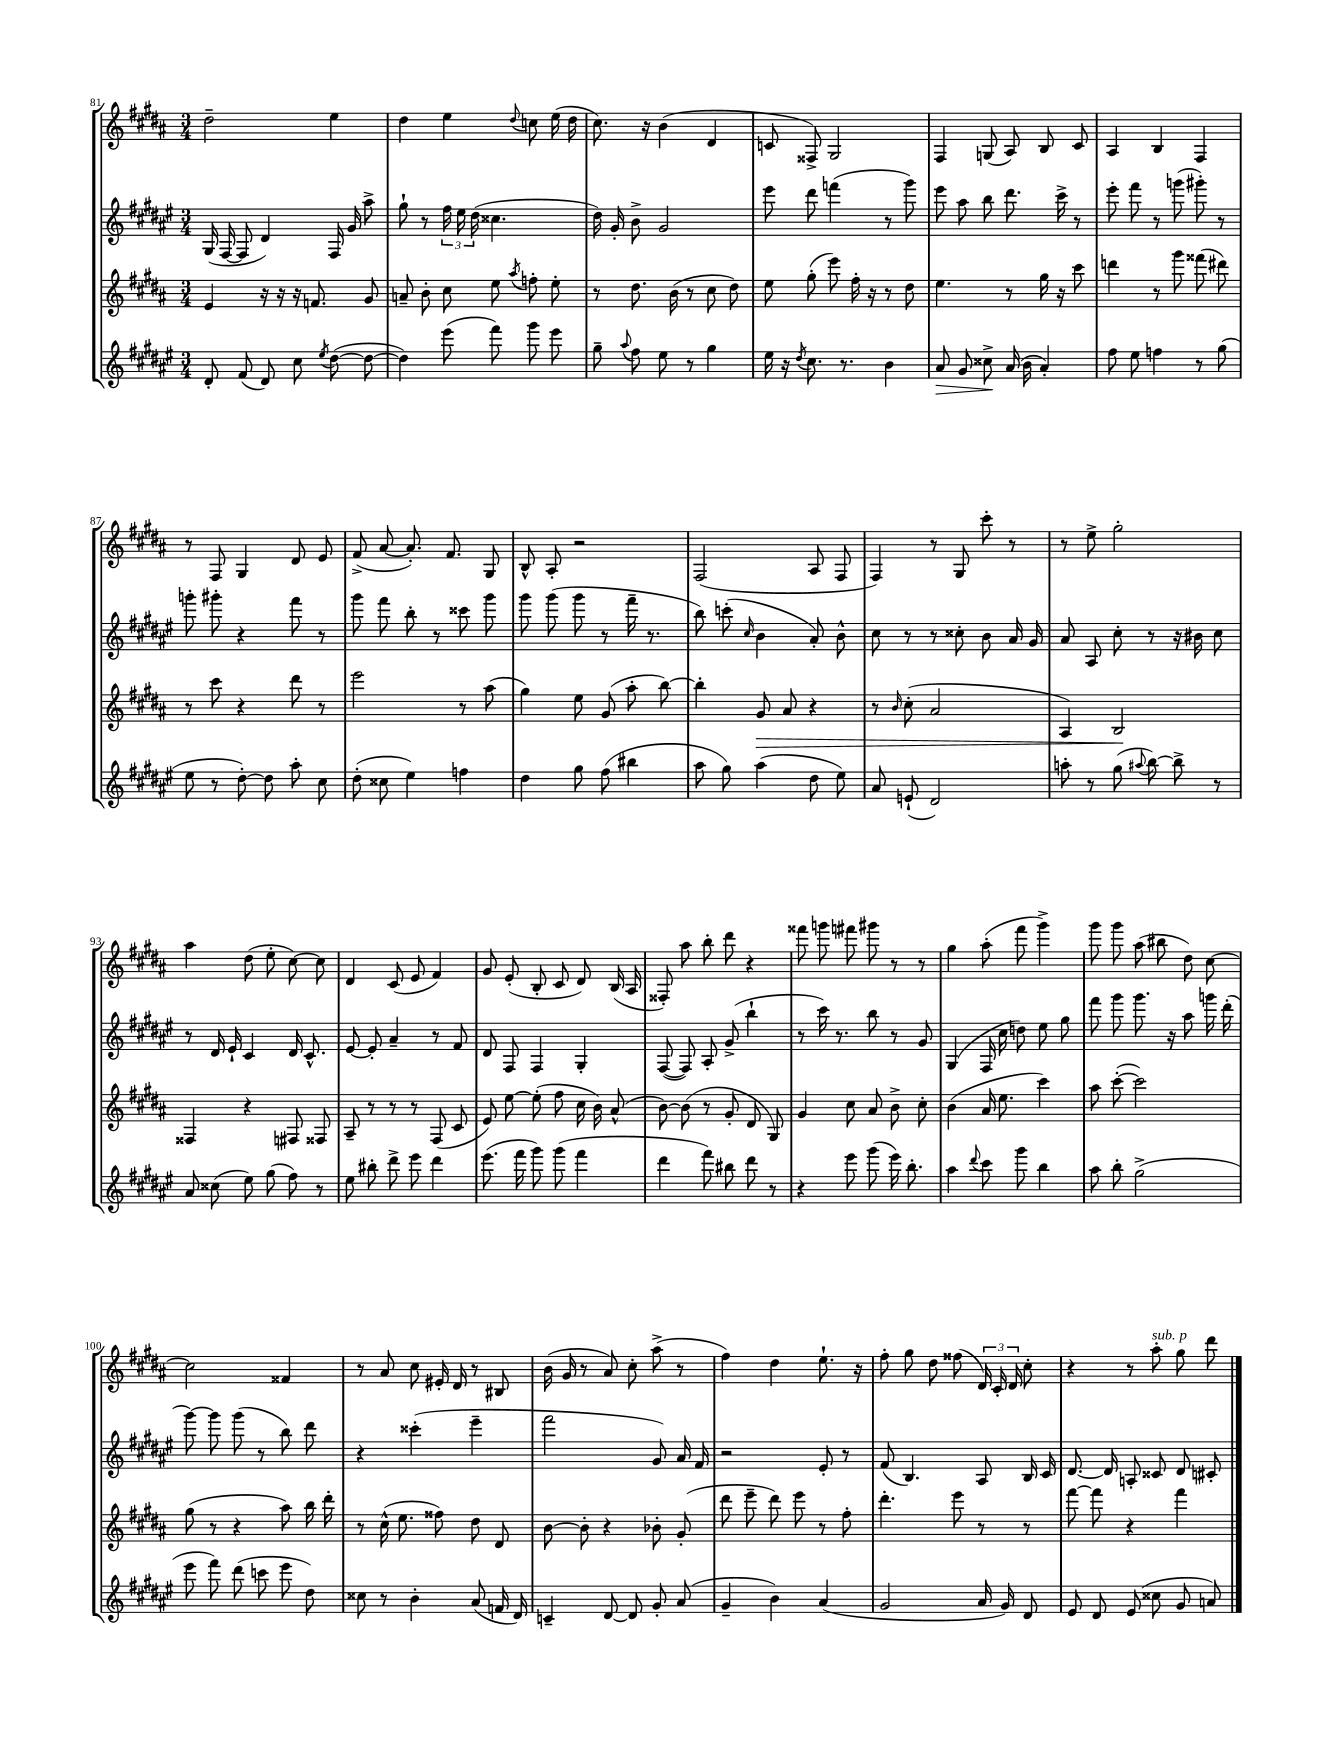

**kern	**dynam	**kern	**dynam	**kern	**kern
*part4	*part4	*part3	*part3	*part2	*part1
*staff4	*staff4	*staff3	*staff3	*staff2	*staff1
*clefG2	*	*clefG2	*	*clefG2	*clefG2
*k[f#c#g#d#a#e#]	*	*k[f#c#g#d#a#]	*	*k[f#c#g#d#a#e#]	*k[f#c#g#d#a#]
*M3/4	*	*M3/4	*	*M3/4	*M3/4
=81	=81	=81	=81	=81	=81
8d#'/	.	4e/	.	(16G#/	2dd#~\
.	.	.	.	[16F#/	.
(8f#/	.	.	.	8F#/]	.
8d#/)	.	16r	.	4d#/)	.
.	.	16r	.	.	.
8cc#\	.	16r	.	.	.
.	.	8.fn/	.	.	.
8qee#/	.	.	.	.	.
([8dd#\	.	.	.	16F#/	4ee\
.	.	.	.	16g#/	.
8dd#\_	.	8g#/	.	8aa#^\	.
=82	=82	=82	=82	=82	=82
4dd#\])	.	8an~/	.	8gg#`\	4dd#\
.	.	8b'\	.	8r	.
(8eee#\	.	8cc#\	.	24ff#\	4ee\
.	.	.	.	24ee#\	.
.	.	.	.	(24dd#\	.
8fff#\)	.	8ee\	.	4.cc##X\	.
.	.	8qaa#/	.	.	8qqdd#/
8ggg#\	.	8ffn'\	.	.	8ccn\
8eee#\	.	8ee'\	.	.	(16ee\
.	.	.	.	.	16dd#\
=83	=83	=83	=83	=83	=83
8gg#~\	.	8r	.	16dd#\)	8.cc#\)
.	.	.	.	16g#'/	.
8qqaa#/	.	.	.	.	.
8ff#\	.	8.dd#\	.	8b^\	.
.	.	.	.	.	16r
8ee#\	.	.	.	2g#/	(4b\
.	.	(16b\	.	.	.
8r	.	8r	.	.	.
4gg#\	.	8cc#\	.	.	4d#/
.	.	8dd#\)	.	.	.
=84	=84	=84	=84	=84	=84
16ee#\	.	8ee\	.	8eee#\	8cn/
16r	.	.	.	.	.
8qdd#/	.	.	.	.	.
8.cc#\	.	(8gg#'\	.	8ddd#\	8F##X^/)
.	.	8eee\)	.	(4fffn\	2G#/
8.r	.	.	.	.	.
.	.	16ff#'\	.	.	.
.	.	16r	.	.	.
4b\	.	8r	.	8r	.
.	.	8dd#\	.	8ggg#\)	.
=85	=85	=85	=85	=85	=85
!	!LO:HP:b	!	!	!	!
8a#/	>	4.ee\	.	8eee#\	4F#/
8g#/	.	.	.	8aa#\	.
8cc##X^\	.	.	.	8bb\	(8Gn/
(16a#/	]	8r	.	8.ddd#\	8A#/)
16b\	.	.	.	.	.
4a#'/)	.	16gg#\	.	.	8B/
.	.	16r	.	16ccc#^\	.
.	.	8ccc#\	.	8r	8c#/
=86	=86	=86	=86	=86	=86
8ff#\	.	4dddn\	.	8eee#'\	4A#/
8ee#\	.	.	.	8fff#\	.
4ffn\	.	8r	.	8r	4B/
.	.	8ggg#\	.	(8gggn\	.
8r	.	(8fff##X\	.	8ggg#X'\)	4F#/
(8gg#\	.	8ddd#X\)	.	8r	.
!!LO:LB:g=z
=87	=87	=87	=87	=87	=87
8ee#\	.	8r	.	8gggn'\	8r
8r	.	8ccc#\	.	8ggg#X'\	8F#/
[8dd#'\)	.	4r	.	4r	4G#/
8dd#\]	.	.	.	.	.
8aa#'\	.	8ddd#\	.	8fff#\	8d#/
8cc#\	.	8r	.	8r	8e/
=88	=88	=88	=88	=88	=88
(8dd#'\	.	2eee\	.	8ggg#\	(8f#^/
8cc##X\	.	.	.	8fff#\	[8a#/
4ee#\)	.	.	.	8bb'\	8.a#'/])
.	.	.	.	8r	.
.	.	.	.	.	8.f#/
4ffn\	.	8r	.	8ccc##X\	.
.	.	(8aa#\	.	8ggg#\	8G#/
=89	=89	=89	=89	=89	=89
4dd#\	.	4gg#\)	.	8ggg#\	8B^^/
.	.	.	.	(8ggg#\	8A#'/
8gg#\	.	8ee\	.	8ggg#\	2r
(8ff#\	.	(8g#/	.	8r	.
4bb#X\	.	8aa#'\	.	16fff#~\	.
.	.	.	.	8.r	.
.	.	[8bb\)	.	.	.
=90	=90	=90	=90	=90	=90
8aa#\	.	4bb'\]	.	8bb\)	(2F#/
8gg#\)	.	.	.	(8cccn'\	.
.	.	.	.	16qqcc#/	.
!	!	!	!LO:HP:b	!	!
(4aa#\	.	8g#/	>	4b\	.
.	.	8a#/	.	.	.
8dd#\	.	4r	.	8a#'/)	8A#/
8ee#\)	.	.	.	8b^^\	8F#/
=91	=91	=91	=91	=91	=91
8a#/	.	8r	.	8cc#\	4F#/)
.	.	16qqb/	.	.	.
(8en`/	.	(8cc#'\	.	8r	.
2d#/)	.	2a#/	.	8r	8r
.	.	.	.	8cc##X'\	8G#/
.	.	.	.	8b\	8ccc#'\
.	.	.	.	16a#/	8r
.	.	.	.	16g#/	.
=92	=92	=92	=92	=92	=92
8aan'\	.	4A#/)	.	8a#/	8r
8r	.	.	.	8A#/	8ee^\
(8gg#\	.	2B/	.	8cc#'\	2gg#'\
8qqaa#X/	.	.	.	.	.
[8bb\)	.	.	.	8r	.
8bb^\]	.	.	.	16r	.
.	.	.	.	16b#X\	.
8r	.	.	.	8cc#\	.
.	.	.	]	.	.
!!LO:LB:g=z
=93	=93	=93	=93	=93	=93
8a#/	.	4F##X/	.	8r	4aa#\
(8cc##X\	.	.	.	16d#/	.
.	.	.	.	16e#`/	.
8ee#\)	.	4r	.	4c#/	(8dd#\
(8gg#\	.	.	.	.	8ee'\
8ff#\)	.	8F#X/	.	16d#/	[8cc#\)
.	.	.	.	8.c#^^/	.
8r	.	8F##X/	.	.	8cc#\]
=94	=94	=94	=94	=94	=94
8ee#\	.	8A#~/	.	[8e#/	4d#/
8bb#X'\	.	8r	.	8e#'/]	.
8ddd#^\	.	8r	.	4a#~/	(8c#/
8eee#\	.	8r	.	.	8e/
4ddd#\	.	(8F#/	.	8r	4f#/)
.	.	8c#/	.	8f#/	.
=95	=95	=95	=95	=95	=95
(8.eee#\	.	8e/)	.	8d#/	8g#/
.	.	[8ee\	.	8F#/	(8e'/
16fff#\	.	.	.	.	.
8ggg#\)	.	(8ee'\]	.	4F#/	8B'/
(8ggg#\	.	8ff#\	.	.	8c#/
4fff#\	.	16cc#\	.	4G#'/	8d#/)
.	.	16b\)	.	.	.
.	.	(8a#^^/	.	.	(16B/
.	.	.	.	.	16A#/
=96	=96	=96	=96	=96	=96
4ddd#\	.	[8b\)	.	([8F#/	8F##X'/)
.	.	(8b\]	.	8F#/])	8aa#\
8fff#\)	.	8r	.	8A#'/	8bb'\
8bb#X\	.	8g#'/	.	(8g#^/	8ddd#\
8ddd#\	.	8d#/	.	4bb`\	4r
8r	.	8G#/)	.	.	.
=97	=97	=97	=97	=97	=97
4r	.	4g#/	.	8r	8fff##X\
.	.	.	.	16ccc#\)	8gggn\
.	.	.	.	8.r	.
8eee#\	.	8cc#\	.	.	8fff#X\
(8ggg#\	.	8a#/	.	8bb\	8ggg#X\
16eee#\)	.	8b^\	.	8r	8r
8.bb'\	.	.	.	.	.
.	.	8cc#'\	.	8g#/	8r
=98	=98	=98	=98	=98	=98
4aa#\	.	(4b\	.	(4G#/	4gg#\
8qqddd#/	.	.	.	.	.
8ccc#\	.	16a#/	.	16F#/	(8aa#'\
.	.	8.ee\	.	16cc#\	.
8ggg#\	.	.	.	8ddn\)	8fff#\
4bb\	.	4ccc#\)	.	8ee#\	4ggg#^\)
.	.	.	.	8gg#\	.
=99	=99	=99	=99	=99	=99
8aa#\	.	8aa#\	.	8fff#\	8ggg#\
8bb'\	.	([8ccc#'\	.	8ggg#\	8ggg#\
(2gg#^\	.	2ccc#\])	.	8.ggg#\	(8aa#\
.	.	.	.	.	8bb#X\
.	.	.	.	16r	.
.	.	.	.	8aa#\	8dd#\)
.	.	.	.	16gggn\	[8cc#\
.	.	.	.	(16ddd#'\	.
!!LO:LB:g=z
=100	=100	=100	=100	=100	=100
8eee#\	.	(8gg#\	.	[8ggg#\)	2cc#\]
8fff#\)	.	8r	.	8ggg#\]	.
(8ddd#\	.	4r	.	(8ggg#\	.
8cccn\	.	.	.	8r	.
8eee#\	.	8aa#\)	.	8bb\)	4f##X/
8dd#\)	.	16bb\	.	8ddd#\	.
.	.	16ddd#'\	.	.	.
=101	=101	=101	=101	=101	=101
8cc##X\	.	8r	.	4r	8r
8r	.	(16cc#^^\	.	.	8a#/
.	.	8.ee\	.	.	.
4b'\	.	.	.	(4ccc##X'\	8cc#\
.	.	8ff##X\)	.	.	16e#X'/
.	.	.	.	.	16d#/
(8a#/	.	8dd#\	.	4eee#~\	8r
16fn/	.	8d#/	.	.	8B#X/
16d#/)	.	.	.	.	.
=102	=102	=102	=102	=102	=102
4cn~/	.	[8b\	.	2fff#\	(16b\
.	.	.	.	.	16g#/
.	.	8b'\]	.	.	8r
[8d#/	.	4r	.	.	8a#/)
8d#/]	.	.	.	.	8cc#'\
8g#'/	.	8b-X'\	.	8g#/)	(8aa#^\
(8a#/	.	(8g#'/	.	16a#/	8r
.	.	.	.	16f#/	.
=103	=103	=103	=103	=103	=103
4g#~/	.	8ddd#\	.	2r	4ff#\)
.	.	8eee~\	.	.	.
4b\)	.	8ddd#\)	.	.	4dd#\
.	.	8eee\	.	.	.
(4a#/	.	8r	.	8e#'/	8.ee`\
.	.	8ff#'\	.	8r	.
.	.	.	.	.	16r
=104	=104	=104	=104	=104	=104
2g#/	.	4.ddd#'\	.	(8f#/	8ff#'\
.	.	.	.	4.B/)	8gg#\
.	.	.	.	.	8dd#\
.	.	8eee\	.	.	(8ff##X\
16a#/	.	8r	.	8A#/	24d#/)
.	.	.	.	.	24c#'/
16g#/)	.	.	.	.	.
.	.	.	.	.	24d#/
8d#/	.	8r	.	16B/	8cc#'\
.	.	.	.	16c#/	.
=105	=105	=105	=105	=105	=105
8e#/	.	[8fff#\	.	[8.d#/	4r
8d#/	.	8fff#\]	.	.	.
.	.	.	.	16d#/]	.
(8e#/	.	4r	.	8An'/	8r
!	!	!	!	!	!LO:TX:a:i:t=sub. p
8cc##X\	.	.	.	8c##X/	8aa#'\
8g#/	.	4fff#\	.	8d#/	8gg#\
8an/)	.	.	.	8c#X'/	8ddd#\
==	==	==	==	==	==
*-	*-	*-	*-	*-	*-
